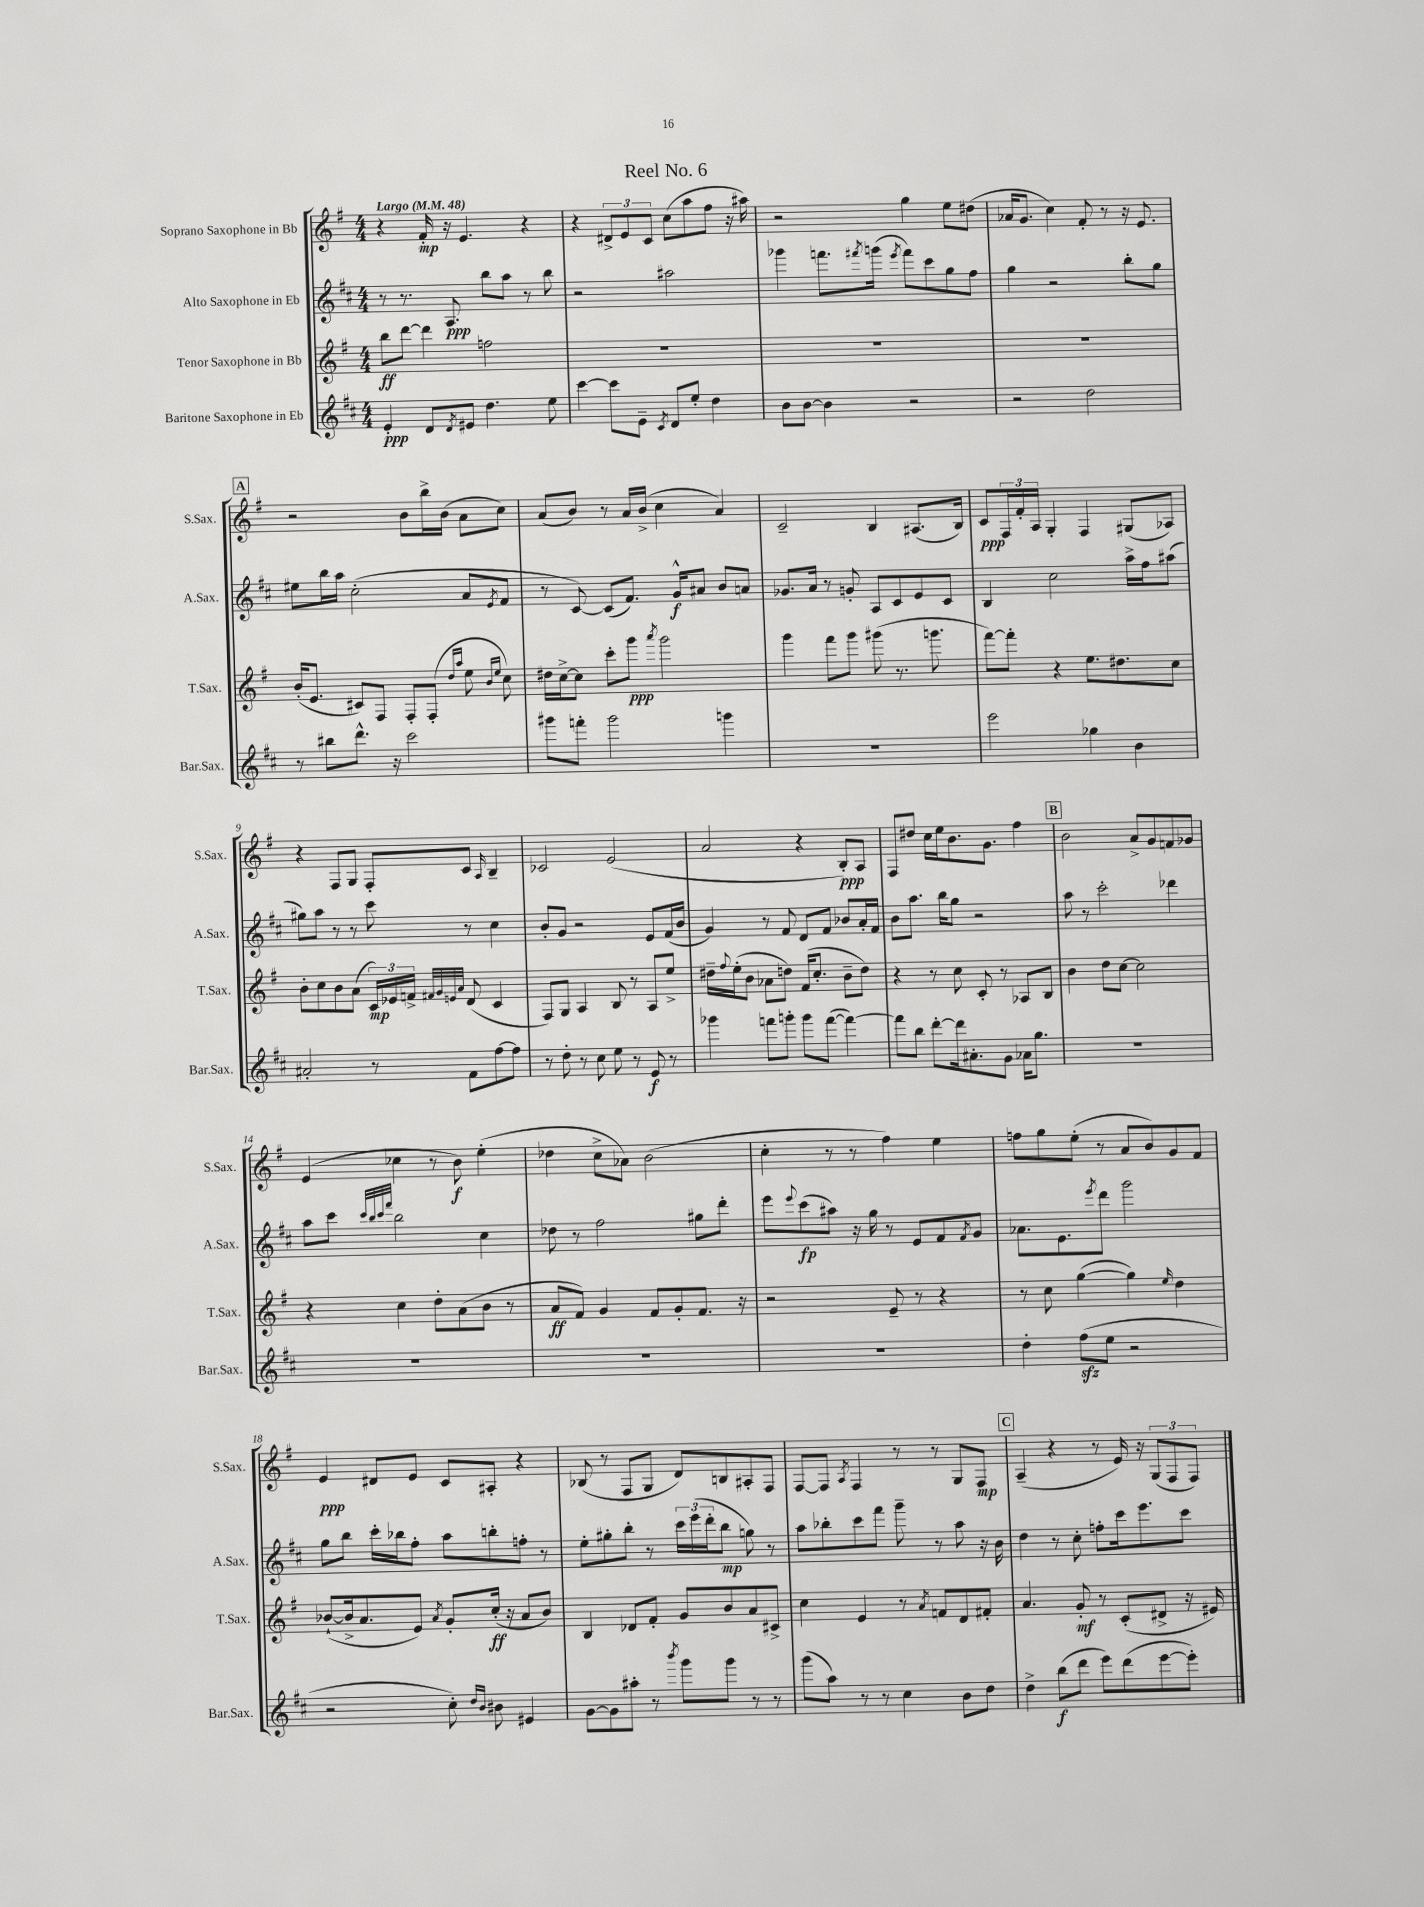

**kern	**dynam	**kern	**dynam	**kern	**dynam	**kern	**dynam
*part4	*part4	*part3	*part3	*part2	*part2	*part1	*part1
*staff4	*staff4	*staff3	*staff3	*staff2	*staff2	*staff1	*staff1
*I"Baritone Saxophone in Eb	*	*I"Tenor Saxophone in Bb	*	*I"Alto Saxophone in Eb	*	*I"Soprano Saxophone in Bb	*
*I'Bar.Sax.	*	*I'T.Sax.	*	*I'A.Sax.	*	*I'S.Sax.	*
*clefG2	*	*clefG2	*	*clefG2	*	*clefG2	*
*k[f#c#]	*	*k[f#]	*	*k[f#c#]	*	*k[f#]	*
*M4/4	*	*M4/4	*	*M4/4	*	*M4/4	*
*MM48	*	*MM48	*	*MM48	*	*MM48	*
=1	=1	=1	=1	=1	=1	=1	=1
!	!	!	!	!	!	!LO:TX:a:B:t=Largo	!
4e'/	ppp	8bb\L	ff	8r	.	4r	.
.	.	[8ddd\J	.	8.r	.	.	.
8d/L	.	4ddd\]	.	.	.	16f#'/	mp
.	.	.	.	8.A/	ppp	16r	.
8qd/	.	.	.	.	.	.	.
8e#X/J	.	.	.	.	.	4.e/	.
4.dd\	.	2ffn\	.	8bb\L	.	.	.
.	.	.	.	8aa\J	.	.	.
.	.	.	.	8r	.	4r	.
8ee\	.	.	.	8bb\	.	.	.
=2	=2	=2	=2	=2	=2	=2	=2
[4ccc#\	.	1r	.	2r	.	4r	.
8ccc#\L]	.	.	.	.	.	12d#X^/L	.
.	.	.	.	.	.	12e/	.
8e~\J	.	.	.	.	.	.	.
.	.	.	.	.	.	12c/J	.
8qc#/	.	.	.	.	.	.	.
8d/L	.	.	.	2aa#X\	.	(8cc\L	.
8ee'/J	.	.	.	.	.	8aa\	.
4dd\	.	.	.	.	.	8ff#\J	.
.	.	.	.	.	.	16r	.
.	.	.	.	.	.	16aa#X\)	.
=3	=3	=3	=3	=3	=3	=3	=3
8b\L	.	1r	.	4ggg-X\	.	2r	.
[8b\J	.	.	.	.	.	.	.
4b\]	.	.	.	8.fffn\L	.	.	.
.	.	.	.	8qfff#X/	.	.	.
.	.	.	.	(16gggn\Jk	.	.	.
.	.	.	.	8qeee/	.	.	.
2r	.	.	.	8fff#\L)	.	4gg\	.
.	.	.	.	8ccc#\	.	.	.
.	.	.	.	8gg\	.	8ee\L	.
.	.	.	.	8ff#\J	.	(8dd#X\J	.
=4	=4	=4	=4	=4	=4	=4	=4
2r	.	1r	.	4gg\	.	16a-X/KL	.
.	.	.	.	.	.	8.g/J	.
.	.	.	.	2r	.	4cc\)	.
2dd\	.	.	.	.	.	8f#'/	.
.	.	.	.	.	.	8r	.
.	.	.	.	8bb'\L	.	16r	.
.	.	.	.	.	.	8.e/	.
.	.	.	.	8gg\J	.	.	.
!!LO:LB:g=z
!!LO:REH:place=s1:t=A
=5	=5	=5	=5	=5	=5	=5	=5
8r	.	(16b'/KL	.	8ee#X\L	.	2r	.
.	.	8.e/J	.	.	.	.	.
8bb#X\L	.	.	.	16bb\L	.	.	.
.	.	.	.	16aa\JJ	.	.	.
8.ddd^^\J	.	8c#X/L)	.	(2cc#'\	.	.	.
.	.	8F#/J	.	.	.	.	.
16r	.	.	.	.	.	.	.
2ccc#\	.	8F#'/L	.	.	.	8b\L	.
.	.	(8F#'/J	.	.	.	16bb^\L	.
.	.	.	.	.	.	(16b\JJ	.
.	.	16qqdd/LL	.	.	.	.	.
.	.	16qqaa/JJ	.	.	.	.	.
.	.	8ee\	.	8a/L	.	8a\L	.
.	.	16qqb/LL	.	.	.	.	.
.	.	16qqee/JJ	.	8qe/	.	.	.
.	.	8cc\)	.	8f#/J	.	8cc\J)	.
=6	=6	=6	=6	=6	=6	=6	=6
8ggg#X\L	.	16dd#X\LL	.	8r	.	(8a/L	.
.	.	[16cc^\J	.	.	.	.	.
8fffn'\J	.	8cc\J]	.	[8c#/)	.	8b/J)	.
2ggg#\	.	8ccc'\L	.	(8c#/L]	.	8r	.
.	.	8ggg\J	ppp	8.f#/J)	.	16a/LL	.
.	.	.	.	.	.	(16b^/JJ	.
.	.	8qaaa/	.	.	.	.	.
.	.	2ggg\	.	.	.	4cc\	.
.	.	.	.	16g^^/KL	f	.	.
.	.	.	.	8a#X/J	.	.	.
4gggn\	.	.	.	8b/L	.	4a/)	.
.	.	.	.	8an/J	.	.	.
=7	=7	=7	=7	=7	=7	=7	=7
1r	.	4ggg\	.	8.g-X/L	.	2c~/	.
.	.	.	.	16a/Jk	.	.	.
.	.	8fff#\L	.	8r	.	.	.
.	.	8ggg\J	.	8gn'/	.	.	.
.	.	(8ggg#X\	.	8A/L	.	4B/	.
.	.	8.r	.	8c#/	.	.	.
.	.	.	.	8e/	.	(8.A#X/L	.
.	.	8.gggn\	.	.	.	.	.
.	.	.	.	8c#/J	.	.	.
.	.	.	.	.	.	16B/Jk)	.
=8	=8	=8	=8	=8	=8	=8	=8
2eee\	.	[8fff#\L)	.	4B/	.	8c/L	ppp
.	.	8fff#'\J]	.	.	.	24F#/L	.
.	.	.	.	.	.	24f#'/	.
.	.	.	.	.	.	24A/JJ	.
.	.	4r	.	2cc#\	.	4G'/	.
4gg-X\	.	8.ee\L	.	.	.	4F#/	.
.	.	8.dd#X\	.	.	.	.	.
4b\	.	.	.	16aa^\LL	.	(8G#X/L	.
.	.	.	.	16ff#\J	.	.	.
.	.	8cc\J	.	(8aa#X\J	.	8A-X/J)	.
!!LO:LB:g=z
=9	=9	=9	=9	=9	=9	=9	=9
2a#X'/	.	8b'\L	.	8gg#X\L)	.	4r	.
.	.	8cc\	.	8aa\J	.	.	.
.	.	8b\	.	8r	.	8F#/L	.
.	.	(8a\J	.	8r	.	8G/J	.
8r	.	24c/LL)	mp	8ccc#\	.	8F#'/L	.
.	.	24e-X/	.	.	.	.	.
.	.	24fn^/JJ	.	.	.	.	.
.	.	32qqf#X/LLL	.	.	.	.	.
.	.	32qqg/	.	.	.	.	.
.	.	32qqen/	.	.	.	.	.
.	.	32qqa/JJJ	.	.	.	.	.
8f#\L	.	(8d/	.	8r	.	8c/J	.
.	.	.	.	.	.	16qqA/	.
[8ff#\	.	4c/	.	4cc#\	.	4B~/	.
8ff#\J]	.	.	.	.	.	.	.
=10	=10	=10	=10	=10	=10	=10	=10
8r	.	8F#/L)	.	8b'/L	.	2c-X/	.
8dd'\	.	8G/J	.	8g/J	.	.	.
8r	.	4A/	.	2r	.	.	.
8cc#\	.	.	.	.	.	.	.
8ee\	.	8B/	.	.	.	(2e/	.
8r	.	8r	.	.	.	.	.
8e/	f	8A/L	.	8e/L	.	.	.
8r	.	8ee^/J	.	(16f#/L	.	.	.
.	.	.	.	16b/JJ	.	.	.
=11	=11	=11	=11	=11	=11	=11	=11
4ggg-X\	.	16dd#X~\LL	.	4g/)	.	2a/	.
.	.	8qqff#/	.	.	.	.	.
.	.	(16ee'\J	.	.	.	.	.
.	.	8b\J	.	.	.	.	.
8fffn\L	.	8a-X\L	.	8r	.	.	.
8gggn'\J	.	8ddn\J)	.	8f#/	.	.	.
8ggg\L	.	(16f#/KL	.	8d/L	.	4r	.
.	.	8.cc'/J	.	.	.	.	.
([8fff\J	.	.	.	8f#/J	.	.	.
4fff\_)	.	8b~\L	.	8b-X/L	.	8B'/L)	ppp
.	.	8dd\J)	.	16a'/L	.	8A/J	.
.	.	.	.	16f#/JJ	.	.	.
=12	=12	=12	=12	=12	=12	=12	=12
8fff\L]	.	4r	.	8b\L	.	8F#/L	.
8bb\J	.	.	.	8.aa\J	.	8dd#X/J	.
[8ddd'\L	.	8r	.	.	.	16cc\LL	.
.	.	.	.	16bb\KL	.	16ee\J	.
16ddd\k]	.	8cc\	.	8gg\J	.	8.b\	.
8.a#X'\	.	.	.	.	.	.	.
.	.	8c'/	.	2r	.	.	.
.	.	.	.	.	.	8.g\J	.
8g\J	.	8r	.	.	.	.	.
16a-X\KL	.	8A-X/L	.	.	.	4ff#\	.
8.gg\J	.	.	.	.	.	.	.
.	.	8B/J	.	.	.	.	.
!!LO:REH:place=s1:t=B
=13	=13	=13	=13	=13	=13	=13	=13
1r	.	4b\	.	8aa\	.	2b\	.
.	.	.	.	8r	.	.	.
.	.	8dd\L	.	2ccc#'\	.	.	.
.	.	[8cc\J	.	.	.	.	.
.	.	2cc\]	.	.	.	8a^/L	.
.	.	.	.	.	.	8g/	.
.	.	.	.	4ddd-X\	.	8fn/	.
.	.	.	.	.	.	8g-X/J	.
!!LO:LB:g=z
=14	=14	=14	=14	=14	=14	=14	=14
1r	.	4r	.	8aa\L	.	(4e/	.
.	.	.	.	8ccc#\J	.	.	.
.	.	.	.	32qqccc#/LLL	.	.	.
.	.	.	.	32qqbb/	.	.	.
.	.	.	.	32qqccc#/	.	.	.
.	.	.	.	32qqfff#/JJJ	.	.	.
.	.	4cc\	.	2bb\	.	4cc-X\	.
.	.	8dd'\L	.	.	.	8r	.
.	.	(8a\	.	.	.	8b\)	f
.	.	8b\J	.	4cc#\	.	(4ee'\	.
.	.	8r	.	.	.	.	.
=15	=15	=15	=15	=15	=15	=15	=15
1r	.	8a/L	ff	8dd-X\	.	4dd-X\	.
.	.	8f#/J)	.	8r	.	.	.
.	.	4g/	.	2ff#\	.	8cc^\L	.
.	.	.	.	.	.	8a-X\J)	.
.	.	8f#/L	.	.	.	(2b\	.
.	.	8g'/	.	.	.	.	.
.	.	8.f#/J	.	8gg#X\L	.	.	.
.	.	.	.	8ddd'\J	.	.	.
.	.	16r	.	.	.	.	.
=16	=16	=16	=16	=16	=16	=16	=16
1r	.	2r	.	8eee\L	.	4cc'\	.
.	.	.	.	8qqeee/	.	.	.
.	.	.	.	(8ccc#\	fp	.	.
.	.	.	.	8aa#X\J)	.	8r	.
.	.	.	.	16r	.	8r	.
.	.	.	.	16gg\	.	.	.
.	.	8e~/	.	8r	.	4ff#\)	.
.	.	8r	.	8e/L	.	.	.
.	.	4r	.	8f#/	.	4ee\	.
.	.	.	.	8qf#/	.	.	.
.	.	.	.	8g/J	.	.	.
=17	=17	=17	=17	=17	=17	=17	=17
4dd'\	.	8r	.	8.a-X\L	.	8ffn\L	.
.	.	8cc\	.	.	.	8gg\	.
.	.	.	.	8.e\	.	.	.
(8ff#zz\L	.	([4gg\	.	.	.	(8ee'\J	.
.	.	.	.	8qeee/	.	.	.
8ee\J	.	.	.	8ddd\J	.	8r	.
2r	.	4gg\])	.	2ggg\	.	8a/L	.
.	.	.	.	.	.	8b/)	.
.	.	16qqee/	.	.	.	.	.
.	.	4dd\	.	.	.	8g/	.
.	.	.	.	.	.	8f#/J	.
!!LO:LB:g=z
=18	=18	=18	=18	=18	=18	=18	=18
2r	.	([8b-X`/L	.	8gg\L	.	4e/	ppp
.	.	16b-^/k]	.	8bb\J	.	.	.
.	.	8.a/	.	.	.	.	.
.	.	.	.	16ccc#'\LL	.	8d#X/L	.
.	.	.	.	16bb-X\J	.	.	.
.	.	8e/J)	.	8ff#'\J	.	8e/J	.
.	.	8qa/	.	.	.	.	.
8cc#'\)	.	8g'/L	.	8aa\L	.	8c/L	.
16qqdd/LL	.	.	.	.	.	.	.
16qqb/JJ	.	.	.	.	.	.	.
8b#X\	.	(16cc'/Jk	ff	8bbn'\	.	8A#X'/J	.
.	.	16r	.	.	.	.	.
4e#X/	.	8a/L	.	8ffn'\J	.	4r	.
.	.	8b-/J)	.	8r	.	.	.
=19	=19	=19	=19	=19	=19	=19	=19
[8g\L	.	4B/	.	8ee'\L	.	(8B-X/	.
8g\]	.	.	.	8gg#X'\	.	8r	.
8aa#X'\J	.	8d-X/L	.	8bb'\J	.	8F#/L	.
8r	.	8f#'/J	.	8r	.	8G/J	.
8qbbb/	.	.	.	.	.	.	.
8ggg\L	.	8g/L	.	24ccc#\LL	.	8d/L)	.
.	.	.	.	(24eee\	.	.	.
.	.	.	.	24ddd'\J	.	.	.
8ggg\J	.	8b/	.	8bb\J	mp	8Bn/	.
8r	.	8a/	.	8ggn\)	.	8A#X'/	.
8r	.	8c#X^/J	.	8r	.	8F#/J	.
=20	=20	=20	=20	=20	=20	=20	=20
(8ggg\L	.	4cc\	.	8aa\L	.	[8F#/L	.
8aa\J)	.	.	.	8bb-X'\	.	8F#/J]	.
.	.	.	.	.	.	8qA/	.
8r	.	4e/	.	8ccc#\	.	4F#/	.
8r	.	.	.	8fff#\J	.	.	.
4cc#\	.	8r	.	8ggg~\	.	8r	.
.	.	8qa/	.	.	.	.	.
.	.	8fn/L	.	8r	.	8r	.
8b\L	.	8d/	.	8aa\	.	8G/L	.
8dd\J	.	8f#X'/J	.	16r	.	8F#/J	mp
.	.	.	.	16b\	.	.	.
!!LO:REH:place=s1:t=C
=21	=21	=21	=21	=21	=21	=21	=21
4dd^\	.	4.a/	.	4dd\	.	(4A~/	.
(8bb\L	f	.	.	8r	.	4r	.
8ddd\J	.	8g'/	mf	8cc#'\	.	.	.
8eee\L)	.	8r	.	8ffn'\L	.	8r	.
(8ddd\	.	(8c'/L	.	16ccc#\k	.	16e/)	.
.	.	.	.	8.eee\	.	16r	.
[8eee\	.	8d#X^/J	.	.	.	(12G/L	.
.	.	.	.	.	.	12F#/	.
8eee'\J])	.	16r	.	8ccc#\J	.	.	.
.	.	.	.	.	.	12F#/J)	.
.	.	16e#X/)	.	.	.	.	.
==	==	==	==	==	==	==	==
*-	*-	*-	*-	*-	*-	*-	*-
